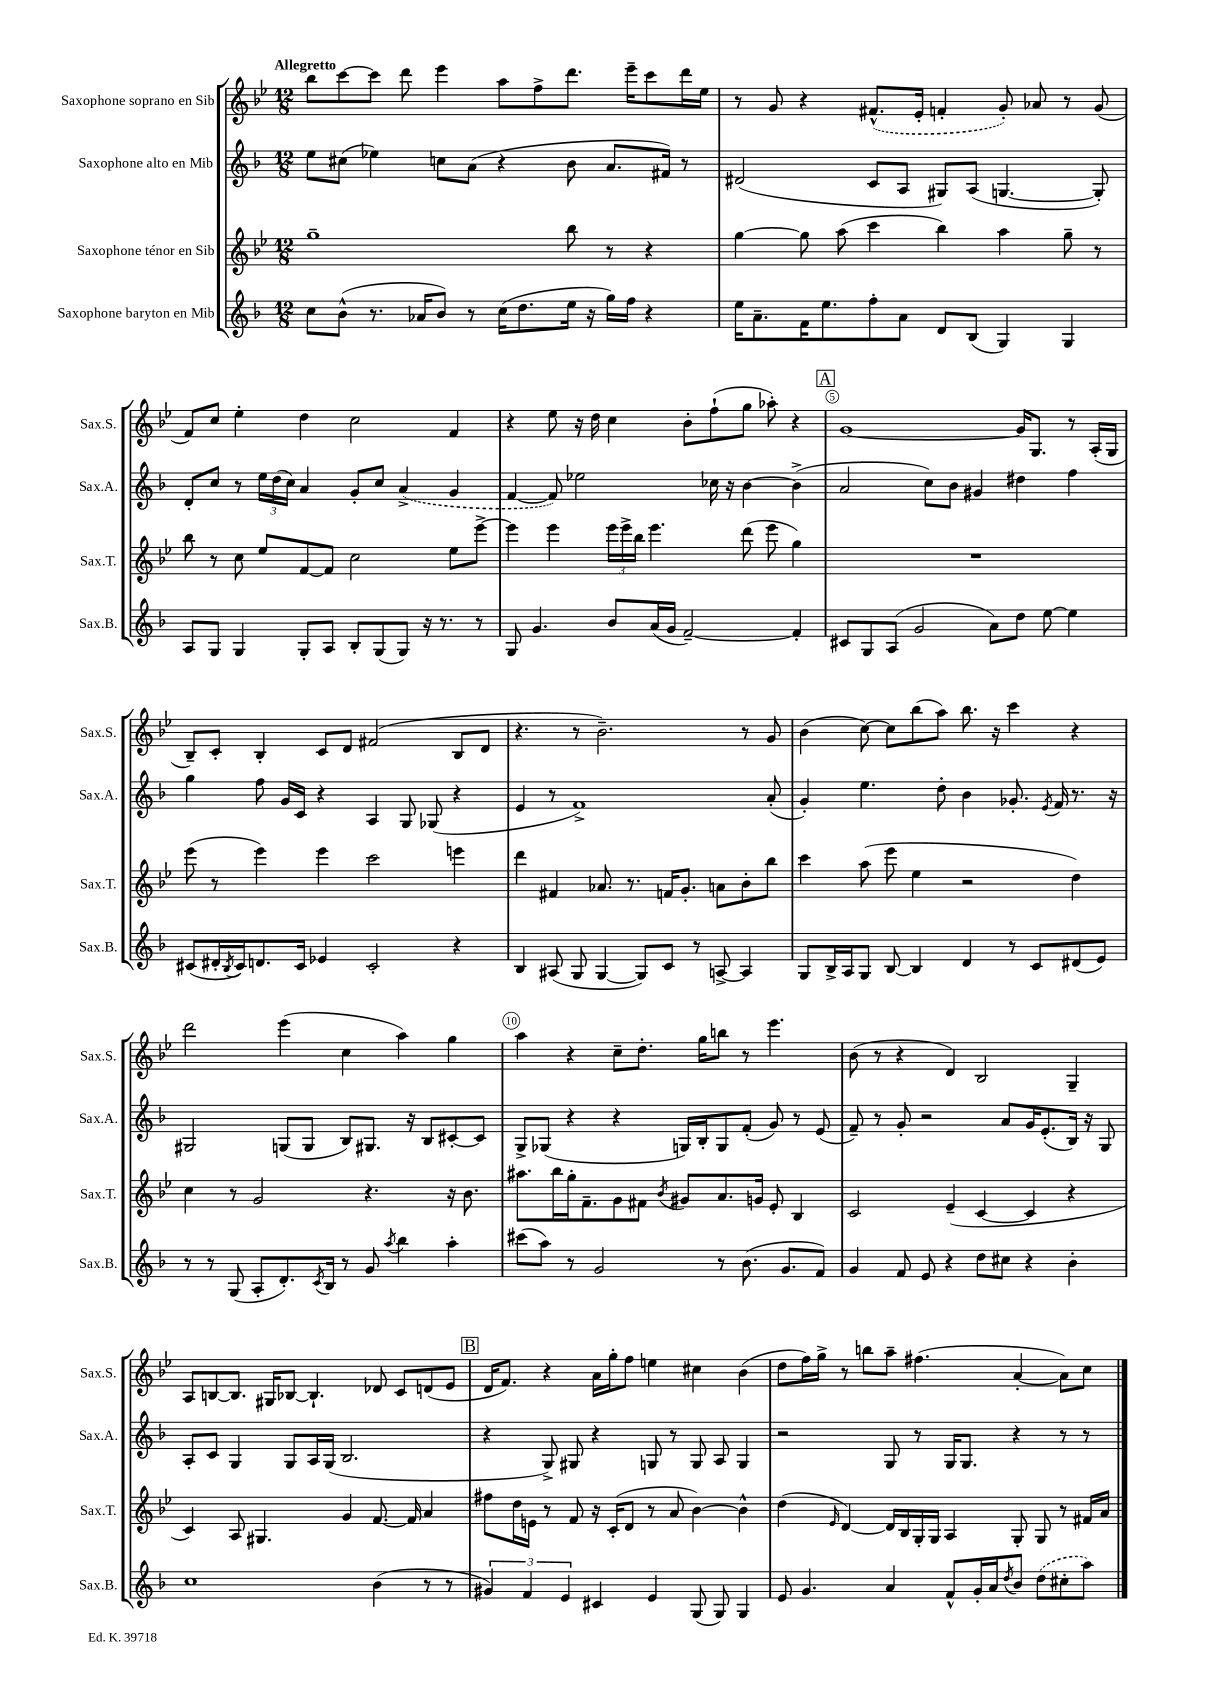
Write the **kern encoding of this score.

**kern	**kern	**kern	**kern
*staff4	*staff3	*staff2	*staff1
*clefG2	*clefG2	*clefG2	*clefG2
*k[b-]	*k[b-e-]	*k[b-]	*k[b-e-]
*M12/8	*M12/8	*M12/8	*M12/8
8cc	1gg~	8ee	8bb-
(8b-^^	.	(8cc#	[8ccc
8.r	.	4ee-)	8ccc]
.	.	.	8ddd
16a-	.	.	.
8b-)	.	8cc	4eee-
8r	.	(8a	.
(16cc	.	4r	8aa
8.dd	.	.	.
.	.	.	8ff^
16ee	8bb-	8b-	8.ddd
16r	.	.	.
16gg)	8r	8.a	.
16ff	.	.	16eee-~
4r	4r	.	8ccc
.	.	16f#)	.
.	.	8r	16ddd
.	.	.	16ee-
=	=	=	=
16ee	[4gg	(2d#	8r
8.a~	.	.	.
.	.	.	8g
16f	8gg]	.	4r
8.ee	.	.	.
.	(8aa	.	.
8ff'	4ccc	8c	(8.f#^^
8a	.	8A	.
.	.	.	16e-'
8d	4bb-)	8G#)	4f'
(8B-	.	(8A	.
4G)	4aa	[4.G	8g')
.	.	.	8a-
4G	8gg~	.	8r
.	8r	8G'])	(8g
=	=	=	=
8A	8bb-	8d'	8f)
8G	8r	8cc	8cc
4G	8cc	8r	4ee-'
.	8ee-	24ee	.
.	.	(24dd	.
.	.	24cc)	.
8G'	[8f	4a	4dd
8A	8f]	.	.
8B-'	2cc	8g'	2cc
(8G	.	8cc	.
8G)	.	(4a^	.
16r	.	.	.
8.r	.	.	.
.	8ee-	4g	4f
8r	[8eee-^	.	.
=	=	=	=
8G	4eee-]	[4f	4r
4.g	.	.	.
.	4eee-	8f])	8ee-
.	.	2ee-	16r
.	.	.	16dd
8b-	24eee-	.	4cc
.	24eee-^	.	.
.	24bb-	.	.
(16a	4.eee-	.	.
16g	.	.	.
[2f~)	.	.	8b-'
.	.	16cc-	(8ff`
.	.	16r	.
.	(8ddd	[4b-	8gg
.	8eee-	.	8aa-')
4f']	4gg)	(4b-^]	4r
=	=	=	=
8c#	1.r	2a	[1g
8G	.	.	.
(8A	.	.	.
2g	.	.	.
.	.	8cc)	.
.	.	8b-	.
.	.	4g#	.
8a)	.	.	.
8dd	.	4dd#	16g]
.	.	.	8.G
[8ee	.	.	.
4ee]	.	4ff	8r
.	.	.	(16A'
.	.	.	16G
=	=	=	=
(8c#	(8eee-	4gg	8B-~)
16d#'	8r	.	8c'
8qB-	.	.	.
16c#)	.	.	.
8.d	4eee-)	8ff	4B-'
.	.	16g	.
16c#	.	16c	.
4e-	4eee-	4r	8c
.	.	.	8d
2c#'	2ccc	4A	(2f#
.	.	8G	.
.	.	(8G-	.
4r	4eee	4r	8B-
.	.	.	8d
=	=	=	=
4B-	4ddd	4e	4.r
(8A#	4f#	8r	.
8G	.	1f^)	8r
[4G	8.a-	.	2.b-~)
.	8.r	.	.
8G])	.	.	.
8c	16f	.	.
.	8.g'	.	.
8r	.	.	.
[8A^	8a	.	.
4A]	8b-'	.	8r
.	8bb-	(8a'	8g
=	=	=	=
8G	4ccc	4g')	(4b-
16B-^	.	.	.
16A	.	.	.
8G	(8aa	4.ee	[8cc)
[8B-	8eee-	.	8cc]
4B-]	4ee-	.	(8bb-
.	.	8dd'	8aa)
4d	2r	4b-	8.bb-
.	.	.	16r
8r	.	8.g-'	4ccc
8c	.	.	.
.	.	8qe	.
.	.	16f	.
(8d#	4dd)	8.r	4r
8e)	.	.	.
.	.	16r	.
=	=	=	=
8r	4cc	2G#	2ddd
8r	.	.	.
(8G	8r	.	.
8A'	2g	.	.
8.d')	.	(8G	(4eee-
.	.	8G	.
8qc	.	.	.
16B-	.	.	.
8r	.	8B-)	4cc
8g	4.r	8.G#	.
8qaa	.	.	.
4bb-	.	.	4aa)
.	.	16r	.
.	.	8B-	.
4aa'	16r	[8c#'	4gg
.	8.b-	.	.
.	.	8c#]	.
=	=	=	=
(8ccc#	8.aa#	8G^	4aa
8aa)	.	(8G-	.
.	16bb-	.	.
8r	16gg'	4r	4r
.	8.f~	.	.
2g	.	.	.
.	8g	4r	8cc~
.	8f#	.	8.dd'
.	8qb-	.	.
.	8g#	16G)	.
.	.	16B-'	16gg
8r	8.a	8G	8bb
(8.b-	.	(8f'	8r
.	16g	.	.
.	8e-'	8g)	4.eee-
8.g	.	.	.
.	4B-	8r	.
8f)	.	(8e	.
=	=	=	=
4g	2c	8f~)	(8b-
.	.	8r	8r
8f	.	8g'	4r
8e	.	2r	.
4r	(4e-~	.	4d)
8dd	[4c	.	2B-
8cc#	.	8a	.
4r	4c]	16g	.
.	.	(8.e'	.
4b-'	4r	16B-)	4G~
.	.	16r	.
.	.	8G	.
=	=	=	=
1cc	4c)	8A'	8A
.	.	8c	[8B
.	8A	4G	8.B]
.	4.G#	.	.
.	.	.	16G#
.	.	8G	[8B-
.	.	16A	4.B-`]
.	.	(16G	.
.	4g	2.B-	.
(4b-	[8.f	.	8d-
.	.	.	8c
.	16f]	.	.
8r	4a	.	(8d
8r	.	.	8e-
=	=	=	=
6g#)	8ff#	4r	16d
.	.	.	8.f)
.	16dd	.	.
6f	.	.	.
.	16e	.	.
.	8r	8G^)	4r
6e	.	.	.
.	8f	8G#	.
4c#	16r	4r	16a
.	(16c'	.	16gg'
.	8d	.	8ff
4e	8r	8G	4ee
.	8a	8r	.
(8G	[4b-)	8G	4cc#
8G)	.	8A	.
4G	4b-^^]	4G	(4b-
=	=	=	=
8e	(4dd	2r	8dd
4.g	.	.	16ff)
.	.	.	16gg^
.	16qqe-	.	.
.	[4d)	.	8r
.	.	.	8bb
4a	16d]	8G	8aa~
.	16B-	.	.
.	16G'	8r	(4.ff#
.	16G	.	.
8f^^	4A	16G	.
.	.	8.G	.
16g'	.	.	.
16a	.	.	.
8qdd	.	.	.
8b-	8G'	4r	[4a'
(8dd	8G	.	.
8cc#'	8r	8r	8a])
8aa)	16f#	8r	8cc
.	16a	.	.
==	==	==	==
*-	*-	*-	*-
